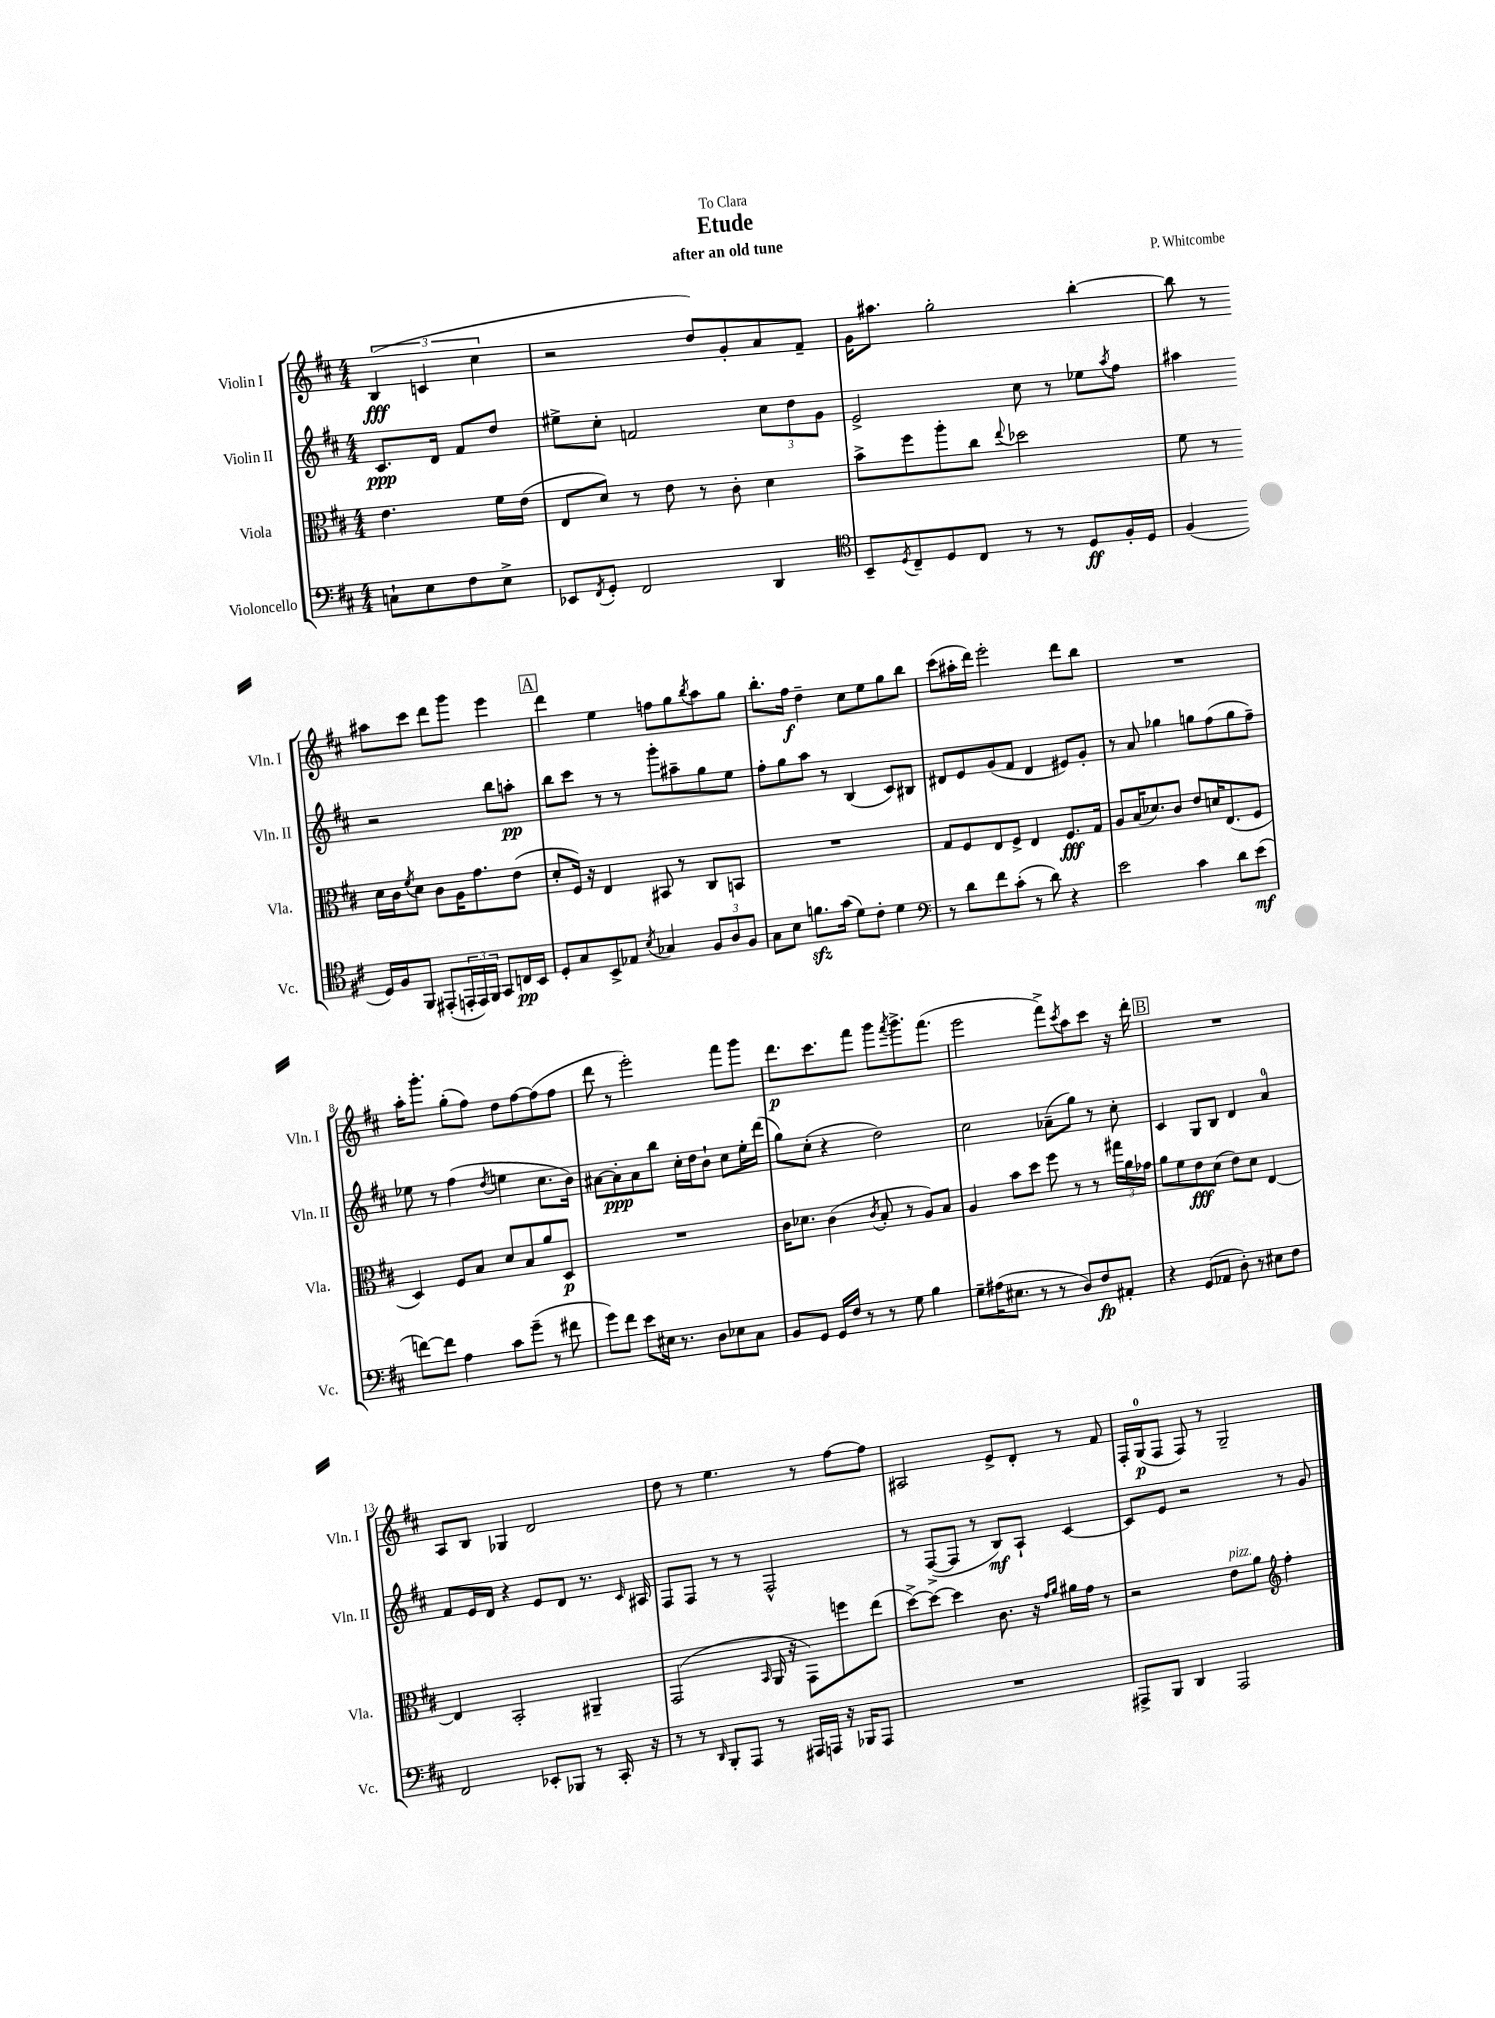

**kern	**dynam	**kern	**dynam	**kern	**dynam	**kern	**dynam
*part4	*part4	*part3	*part3	*part2	*part2	*part1	*part1
*staff4	*staff4	*staff3	*staff3	*staff2	*staff2	*staff1	*staff1
*I"Violoncello	*	*I"Viola	*	*I"Violin II	*	*I"Violin I	*
*I'Vc.	*	*I'Vla.	*	*I'Vln. II	*	*I'Vln. I	*
*clefF4	*	*clefC3	*	*clefG2	*	*clefG2	*
*k[f#c#]	*	*k[f#c#]	*	*k[f#c#]	*	*k[f#c#]	*
*M4/4	*	*M4/4	*	*M4/4	*	*M4/4	*
=	=	=	=	=	=	=	=
8Cn`\L	.	4.e\	.	8.c#/L	ppp	(6B/	fff
8E\	.	.	.	.	.	.	.
.	.	.	.	.	.	6cn/	.
.	.	.	.	16d/Jk	.	.	.
8F#\	.	.	.	8f#/L	.	.	.
.	.	.	.	.	.	6cc#\	.
8E^\J	.	16f#\LL	.	8dd/J	.	.	.
.	.	(16e\JJ	.	.	.	.	.
=1	=1	=1	=1	=1	=1	=1	=1
8EE-X/L	.	8E/L	.	8ee#X^\L	.	2r	.
8qFF#/	.	.	.	.	.	.	.
8GG'/J	.	8d/J)	.	8cc#'\J	.	.	.
2FF#/	.	8r	.	2fn/	.	.	.
.	.	8e\	.	.	.	.	.
.	.	8r	.	.	.	8dd/L)	.
.	.	8c#'\	.	.	.	8g'/	.
4DD/	.	4d\	.	12cc#\L	.	8a/	.
.	.	.	.	12dd\	.	.	.
.	.	.	.	.	.	8f#~/J	.
.	.	.	.	12g\J	.	.	.
=2	=2	=2	=2	=2	=2	=2	=2
*clefC4	*	*	*	*	*	*	*
8BB~/L	.	8b^\L	.	2e^/	.	16g\KL	.
.	.	.	.	.	.	8.aa#X\J	.
8qD/	.	.	.	.	.	.	.
8C#~/	.	8ff#\	.	.	.	.	.
8D/	.	8aa'\	.	.	.	2gg'\	.
8C#/J	.	8cc#\J	.	.	.	.	.
.	.	8qqee/	.	.	.	.	.
8r	.	2dd-X\	.	8cc#\	.	.	.
8r	.	.	.	8r	.	.	.
8D/L	ff	.	.	8ee-X\L	.	[4bb'\	.
.	.	.	.	8qaa/	.	.	.
16F#'/L	.	.	.	8ff#\J	.	.	.
16D/JJ	.	.	.	.	.	.	.
=3	=3	=3	=3	=3	=3	=3	=3
(4F#/	.	8f#\	.	4aa#X\	.	8bb\]	.
.	.	8r	.	.	.	8r	.
16D/LL)	.	16d\LL	.	2r	.	8aa#X\L	.
16F#/J	.	16c#\J	.	.	.	.	.
.	.	8qf#/	.	.	.	.	.
8FF#/J	.	8d\J	.	.	.	8ccc#\J	.
(8EE#X'/L	.	8c#\L	.	.	.	8ddd\L	.
24EEn'/L	.	16A\K	.	.	.	8ggg\J	.
24EE/)	.	.	.	.	.	.	.
.	.	8.g\	.	.	.	.	.
24FF#/JJ	.	.	.	.	.	.	.
8GG/L	.	.	.	8bb\L	.	4eee\	.
16Cn/L	pp	(8e\J	.	8aan'\J	pp	.	.
16BB/JJ	.	.	.	.	.	.	.
!!LO:LB:g=z
!!LO:REH:place=s1:t=A
=4	=4	=4	=4	=4	=4	=4	=4
8D'/L	.	8d'/L	.	8bb\L	.	4ddd\	.
8G/	.	16F#/Jk)	.	8ccc#\J	.	.	.
.	.	16r	.	.	.	.	.
8BB^/	.	4E/	.	8r	.	4ee\	.
8E-X/J	.	.	.	8r	.	.	.
8qB/	.	.	.	.	.	.	.
4G-X/	.	8BB#X/	.	8ggg'\L	.	8ffn\L	.
.	.	8r	.	8aa#X~\	.	8gg\	.
.	.	.	.	.	.	8qbb/	.
12F#/L	.	8C#/L	.	8gg\	.	8aa\	.
12A/	.	.	.	.	.	.	.
.	.	8BBn/J	.	8ee\J	.	8gg\J	.
12F#/J	.	.	.	.	.	.	.
=5	=5	=5	=5	=5	=5	=5	=5
8G\L	.	1r	.	8ff#'\L	.	8.bb'\L	.
8B\J	.	.	.	8gg\	.	.	.
.	.	.	.	.	.	16ff#\Jk	f
8.fnzz\L	.	.	.	8aa\J	.	4dd~\	.
.	.	.	.	8r	.	.	.
(16g\Jk	.	.	.	.	.	.	.
8d\L)	.	.	.	(4B/	.	8cc#\L	.
8c#'\J	.	.	.	.	.	8ee\	.
4d\	.	.	.	8c#/L)	.	8gg\	.
.	.	.	.	8B#X/J	.	8bb\J	.
=6	=6	=6	=6	=6	=6	=6	=6
*clefF4	*	*	*	*	*	*	*
8r	.	8G/L	.	8d#X/L	.	(8ccc#\L	.
8d\L	.	8F#/	.	8e/	.	16aa#X'\L	.
.	.	.	.	.	.	16ddd\JJ)	.
8f#\	.	8E/	.	(8g/	.	2eee'\	.
(8c#'\J	.	8F#^/J	.	8f#/J	.	.	.
8r	.	4E/	.	4d#/	.	.	.
8d\)	.	.	.	.	.	.	.
4r	.	8.F#/L	fff	8e#X/L)	.	8ddd\L	.
.	.	.	.	8g'/J	.	8bb\J	.
.	.	16G/Jk	.	.	.	.	.
=7	=7	=7	=7	=7	=7	=7	=7
2e\	.	8A/L	.	8r	.	1r	.
.	.	(16B/K	.	8a/	.	.	.
.	.	8.d-X/)	.	.	.	.	.
.	.	.	.	4gg-X\	.	.	.
.	.	8c#/J	.	.	.	.	.
4c#\	.	8e/L	.	8ggn\L	.	.	.
.	.	16dn/K	.	(8ff#\	.	.	.
.	.	(8.E/	.	.	.	.	.
8d\L	.	.	.	8gg\	.	.	.
(8e\J	mf	8F#/J	.	8ff#~\J)	.	.	.
!!LO:LB:g=z
=8	=8	=8	=8	=8	=8	=8	=8
[8fn\L)	.	4D/)	.	8ee-X\	.	16aa'\KL	.
.	.	.	.	.	.	8.ggg'\J	.
8f\J]	.	.	.	8r	.	.	.
4A\	.	8F#/L	.	(4ff#\	.	(8gg'\L	.
.	.	8B/J	.	.	.	8ff#\J)	.
.	.	.	.	8qdd/	.	.	.
8c#\L	.	8d/L	.	4een\	.	8dd\L	.
(8g~\J	.	8B/	.	.	.	[8ff#\	.
8r	.	8a/	.	8.cc#\L	.	(8ff#\]	.
8f#X\	.	8D/J	p	.	.	8ff#\J	.
.	.	.	.	16b\Jk)	.	.	.
=9	=9	=9	=9	=9	=9	=9	=9
8g\L)	.	1r	.	[8a#X\L	.	8ddd\	.
8f#\J	.	.	.	8a#'\]	ppp	8r	.
8e\L	.	.	.	8a#\	.	2eee'\)	.
16E#X\Jk	.	.	.	8bb\J	.	.	.
8.r	.	.	.	.	.	.	.
.	.	.	.	16cc#'\LL	.	.	.
.	.	.	.	16dd\J	.	.	.
8D\L	.	.	.	8b`\J	.	.	.
8E-X\	.	.	.	8cc#\L	.	8fff#\L	.
8C#\J	.	.	.	16ee'\L	.	8ggg\J	.
.	.	.	.	(16ddd\JJ	.	.	.
=10	=10	=10	=10	=10	=10	=10	=10
8BB/L	.	16c#\KL	.	8gg\L)	.	8.ddd\L	p
.	.	8.d-X\J	.	.	.	.	.
8GG/J	.	.	.	(8cc#'\J	.	.	.
.	.	.	.	.	.	8.ccc#\	.
16GG/LL	.	(4c#\	.	4r	.	.	.
16F#/JJ	.	.	.	.	.	.	.
8r	.	.	.	.	.	8fff#\J	.
.	.	8qc#/	.	.	.	.	.
8r	.	8B'/	.	2dd\)	.	8ggg\L	.
.	.	.	.	.	.	8qfff#/	.
8G\	.	8r	.	.	.	8.ggg^\	.
4B\	.	8A/L)	.	.	.	.	.
.	.	.	.	.	.	(8.fff#\J	.
.	.	8B/J	.	.	.	.	.
=11	=11	=11	=11	=11	=11	=11	=11
8G~\L	.	4A/	.	2cc#\	.	2eee\	.
(16A#X\K	.	.	.	.	.	.	.
8.E#X\J	.	.	.	.	.	.	.
.	.	8b\L	.	.	.	.	.
8r	.	8dd\J	.	.	.	.	.
8r	.	8ff#\	.	(8a-X~\L	.	8fff#^\L)	.
.	.	.	.	.	.	8qccc#/	.
8D/L)	.	8r	.	8gg\J)	.	8aa\	.
8F#/	fp	8r	.	8r	.	8ccc#\J	.
8AA#X'/J	.	24gg#X\LL	.	8cc#'\	.	16r	.
.	.	24a\	.	.	.	.	.
.	.	.	.	.	.	16ddd'\	.
.	.	24g-X\JJ	.	.	.	.	.
!!LO:REH:place=s1:t=B
=12	=12	=12	=12	=12	=12	=12	=12
4r	.	8a\L	.	4c#/	.	1r	.
.	.	8f#\	.	.	.	.	.
(8GG/L	.	8e\	fff	8G/L	.	.	.
8AA-X/J	.	(8d\J	.	8B/J	.	.	.
8D'\)	.	8e\L)	.	4d/	.	.	.
8r	.	8d\J	.	.	.	.	.
8E#X\L	.	[4E/	.	4a/	.	.	.
8F#\J	.	.	.	.	.	.	.
!!LO:LB:g=z
=13	=13	=13	=13	=13	=13	=13	=13
2FF#/	.	4E/]	.	8f#/L	.	8A/L	.
.	.	.	.	16e/L	.	8B/J	.
.	.	.	.	16d/JJ	.	.	.
.	.	2BB'/	.	4r	.	4G-X/	.
8EE-X'/L	.	.	.	8e/L	.	2d/	.
8BBB-X/J	.	.	.	8d/J	.	.	.
8r	.	4AA#X~/	.	8.r	.	.	.
16CC#'/	.	.	.	.	.	.	.
.	.	.	.	16qqc#/	.	.	.
16r	.	.	.	16A#X/	.	.	.
=14	=14	=14	=14	=14	=14	=14	=14
8r	.	(2GG/	.	8F#/L	.	8dd\	.
8r	.	.	.	8F#/J	.	8r	.
16qqDD/	.	.	.	.	.	.	.
8BBB'/L	.	.	.	8r	.	4.ee\	.
8AAA/J	.	.	.	8r	.	.	.
.	.	16qqBB/	.	.	.	.	.
8r	.	16AA/	.	2F#^^/	.	.	.
.	.	16r	.	.	.	.	.
16AAA#X/LL	.	8GG\L)	.	.	.	8r	.
16AAAn/JJ	.	.	.	.	.	.	.
16r	.	8ffn\	.	.	.	[8ff#\L	.
16BBB-X/KL	.	.	.	.	.	.	.
8AAA/J	.	(8ee\J	.	.	.	8ff#\J]	.
=15	=15	=15	=15	=15	=15	=15	=15
1r	.	[8dd^\L)	.	8r	.	2A#X/	.
.	.	8dd\J_	.	([8F#^/L	.	.	.
.	.	4dd\]	.	8F#/J]	.	.	.
.	.	.	.	8r	.	.	.
.	.	8.c#\	.	8B/L)	mf	8e^/L	.
.	.	.	.	8A`/J	.	8d'/J	.
.	.	16r	.	.	.	.	.
.	.	16qqg/LL	.	.	.	.	.
.	.	16qqa/JJ	.	.	.	.	.
.	.	16a#X\LL	.	[4c#/	.	8r	.
.	.	16g\JJ	.	.	.	.	.
.	.	8r	.	.	.	8f#/	.
=16	=16	=16	=16	=16	=16	=16	=16
8AAA#X^/L	.	2r	.	8c#/L]	.	16F#'/LL	.
.	.	.	.	.	.	(16G/J	p
8BBB/J	.	.	.	8e/J	.	8F#/J	.
4DD/	.	.	.	2r	.	8F#/)	.
.	.	.	.	.	.	8r	.
!	!	!LO:TX:a:i:t=pizz.	!	!	!	!	!
2AAA#/	.	8e\L	.	.	.	2G~/	.
.	.	8a\J	.	.	.	.	.
*	*	*clefG2	*	*	*	*	*
.	.	4ff#'\	.	8r	.	.	.
.	.	.	.	8g/	.	.	.
==	==	==	==	==	==	==	==
*-	*-	*-	*-	*-	*-	*-	*-
